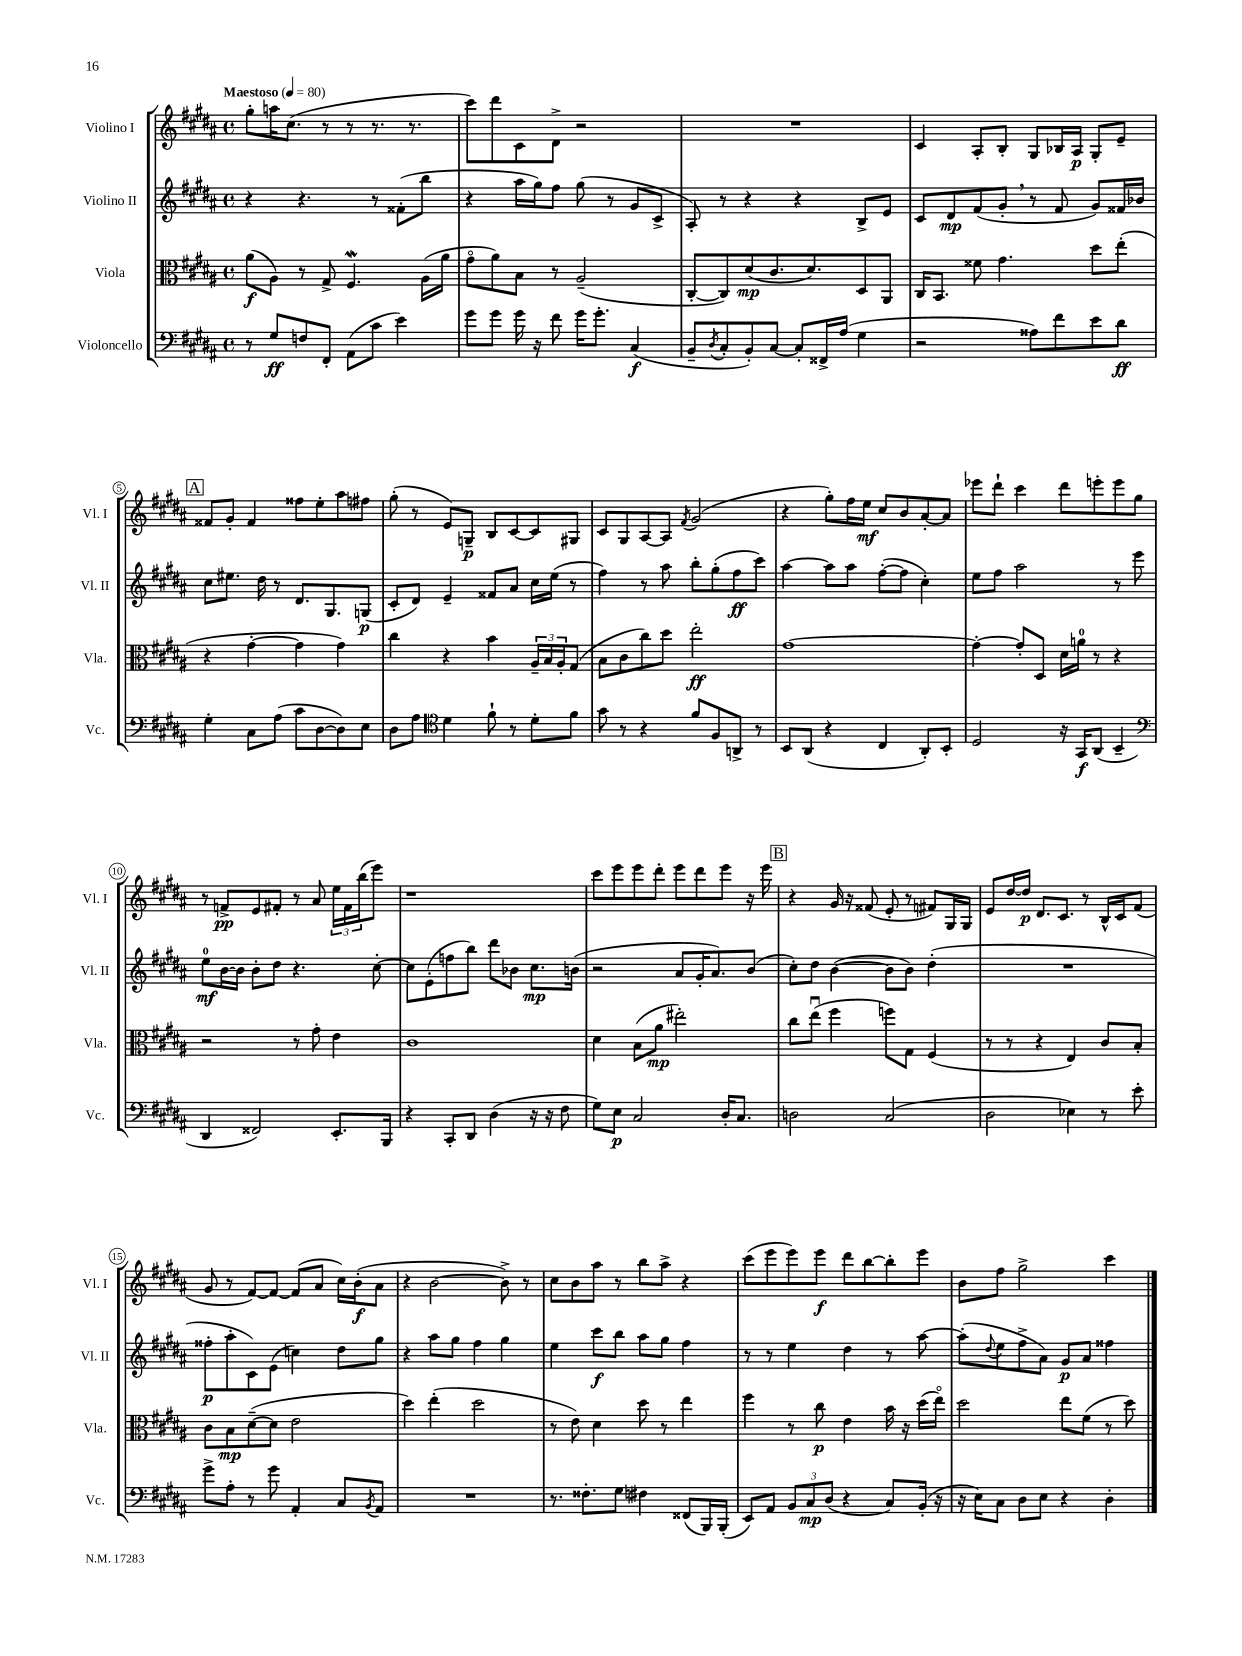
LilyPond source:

<<
\new StaffGroup <<
\new Staff = "s0" \with { instrumentName = "Violino I" shortInstrumentName = "Vl. I" } {
    \clef treble \key b \major \defaultTimeSignature \time 4/4 \tempo "Maestoso" 4 = 80
    gis''8-. a''16 cis''8.( r8 r8 r8. r8. |
    cis'''8) dis'''8 cis'8 dis'8-> r2 |
    R1 |
    cis'4 ais8-. b8-. gis8 bes16 ais16\p gis8-. e'8-- |
    \mark \markup { \box "A" } fisis'8 gis'8-. fisis'4 fisis''8 e''8-. ais''8 fis''8 |
    gis''8-.( r8 e'8) g8--\p b8 cis'8~ cis'8 gis8 |
    cis'8 gis8 ais8~ ais8 \acciaccatura { fis'8 } gis'2( |
    r4 gis''8-.) fis''16 e''16\mf cis''8 b'8 ais'8~-. ais'8 |
    ees'''8 dis'''8-! cis'''4 dis'''8 e'''8-. e'''8 gis''8 |
    r8 f'8->\pp e'8 fis'8-. r8 ais'8 \tuplet 3/2 { e''16 fis'16 b''16( } e'''8) |
    r1 |
    cis'''8 e'''8 e'''8 dis'''8-. e'''8 dis'''8 e'''8 r16 e'''16 |
    \mark \markup { \box "B" } r4 gis'16 r16 fisis'8( e'8-. r8 fis'8) gis16 gis16 |
    e'8 dis''16~ dis''16\p dis'8. cis'8. r8 b16-^ cis'16 fis'8( |
    gis'8 r8 fis'8~) fis'8~ fis'8( ais'8 cis''16) b'16-.\f( ais'8 |
    r4 b'2~ b'8->) r8 |
    cis''8 b'8 ais''8 r8 b''8 ais''8-> r4 |
    cis'''8( e'''8 e'''8) e'''8\f dis'''8 b''8~ b''8-. e'''8 |
    b'8 fis''8 gis''2-> cis'''4 \bar "|." |
}
\new Staff = "s1" \with { instrumentName = "Violino II" shortInstrumentName = "Vl. II" } {
    \clef treble \key b \major \defaultTimeSignature \time 4/4
    r4 r4. r8 fisis'8-.( b''8 |
    r4 ais''16 gis''16) fis''8 gis''8( r8 gis'8 cis'8-> |
    ais8-.) r8 r4 r4 b8-> e'8 |
    cis'8 dis'8\mp fis'8( gis'8-. \breathe r8 fis'8 gis'8) fisis'16 bes'16 |
    \mark \markup { \box "A" } cis''8 eis''8. dis''16 r8 dis'8. gis8. g8\p( |
    cis'8-. dis'8) e'4-- fisis'8 ais'8 cis''16 e''16( r8 |
    fis''4) r8 ais''8 b''8-. gis''8-.( fis''8\ff cis'''8) |
    ais''4~ ais''8 ais''8 fis''8~-.( fis''8 cis''4-.) |
    e''8 fis''8 ais''2 r8 e'''8 |
    e''8-0\mf b'16~ b'16 b'8-. dis''8 r4. cis''8~-. |
    cis''8 e'8-.( f''8 b''8) dis'''8 bes'8 cis''8.\mp b'16( |
    r2 ais'8 gis'16-. ais'8.) b'8( |
    \mark \markup { \box "B" } cis''8-.) dis''8 b'4~( b'8 b'8) dis''4-.( |
    R1 |
    fisis''8-.\p ais''8-. cis'8) e'8( c''4) dis''8 gis''8 |
    r4 ais''8 gis''8 fis''4 gis''4 |
    e''4 cis'''8\f b''8 ais''8 gis''8 fis''4 |
    r8 r8 e''4 dis''4 r8 ais''8~ |
    ais''8-.( \appoggiatura { dis''8 } e''8 fis''8-> ais'8) gis'8\p ais'8 fisis''4 \bar "|." |
}
\new Staff = "s2" \with { instrumentName = "Viola" shortInstrumentName = "Vla." } {
    \clef alto \key b \major \defaultTimeSignature \time 4/4
    ais'8\f( ais8) r8 gis8-> fis4.\mordent ais16( ais'16 |
    gis'8\flageolet ais'8) b8 r8 ais2--( |
    cis8~-. cis8) dis'8\mp( cis'8. dis'8.) dis8 ais,8 |
    cis16 b,8. fisis'8 gis'4. dis''8 e''8-.( |
    \mark \markup { \box "A" } r4 gis'4~-. gis'4 gis'4) |
    cis''4 r4 b'4 \tuplet 3/2 { ais16-- b16 ais16-. } gis8( |
    b8 cis'8 cis''8) dis''8 e''2-.\ff |
    gis'1~ |
    gis'4~-. gis'8-. dis8 dis'16 a'16-0 r8 r4 |
    r2 r8 gis'8-. e'4 |
    cis'1 |
    dis'4 b8( ais'8\mp eis''2-.) |
    \mark \markup { \box "B" } cis''8 e''8\downbow( fis''4 f''8) gis8 fis4( |
    r8 r8 r4 e4) cis'8 b8-. |
    cis'8 b8\mp dis'8~--( dis'8 e'2 |
    dis''4) e''4-.( dis''2 |
    r8 e'8) dis'4 dis''8 r8 e''4 |
    fis''4 r8 cis''8\p e'4 b'16 r16 dis''16( e''16\flageolet) |
    dis''2 e''8 fis'8( r8 dis''8) \bar "|." |
}
\new Staff = "s3" \with { instrumentName = "Violoncello" shortInstrumentName = "Vc." } {
    \clef bass \key b \major \defaultTimeSignature \time 4/4
    r8 gis8\ff f8 fis,8-. ais,8( cis'8 e'4) |
    gis'8 gis'8 gis'16 r16 fis'8 gis'16 gis'8.-. cis4\f( |
    b,8-- \acciaccatura { dis8 } cis8-. b,8-.) cis8~ cis8-. fisis,16-> ais16( gis4 |
    r2 aisis8) fis'8 e'8 dis'8\ff |
    \mark \markup { \box "A" } gis4-. cis8 ais8( cis'8 dis8~ dis8) e8 |
    dis8 ais8 \clef tenor dis'4 fis'8-! r8 dis'8-. fis'8 |
    gis'8 r8 r4 fis'8 fis8 a,8-> r8 |
    b,8 ais,8( r4 cis4 ais,8-.) b,8-. |
    dis2 r16 gis,16\f ais,8( b,4-- |
    \clef bass dis,4 fisis,2) e,8.-. b,,16 |
    r4 cis,8-. dis,8 dis4( r16 r16 fis8 |
    gis8) e8\p cis2 dis16-. cis8. |
    \mark \markup { \box "B" } d2 cis2( |
    dis2 ees4) r8 e'8-. |
    gis'8-> ais8-. r8 gis'8 ais,4-. cis8 \acciaccatura { b,8 } ais,8 |
    R1 |
    r8. fisis8.-. gis8 fis4 fisis,8( b,,16) b,,16-.( |
    e,8) ais,8 \tuplet 3/2 { b,8 cis8\mp dis8( } r4 cis8) b,16-.( r16 |
    r16 e16) cis8 dis8 e8 r4 dis4-. \bar "|." |
}
>>
>>
\layout { \context { \Score \override BarNumber.stencil = #(make-stencil-circler 0.1 0.3 ly:text-interface::print) } }
